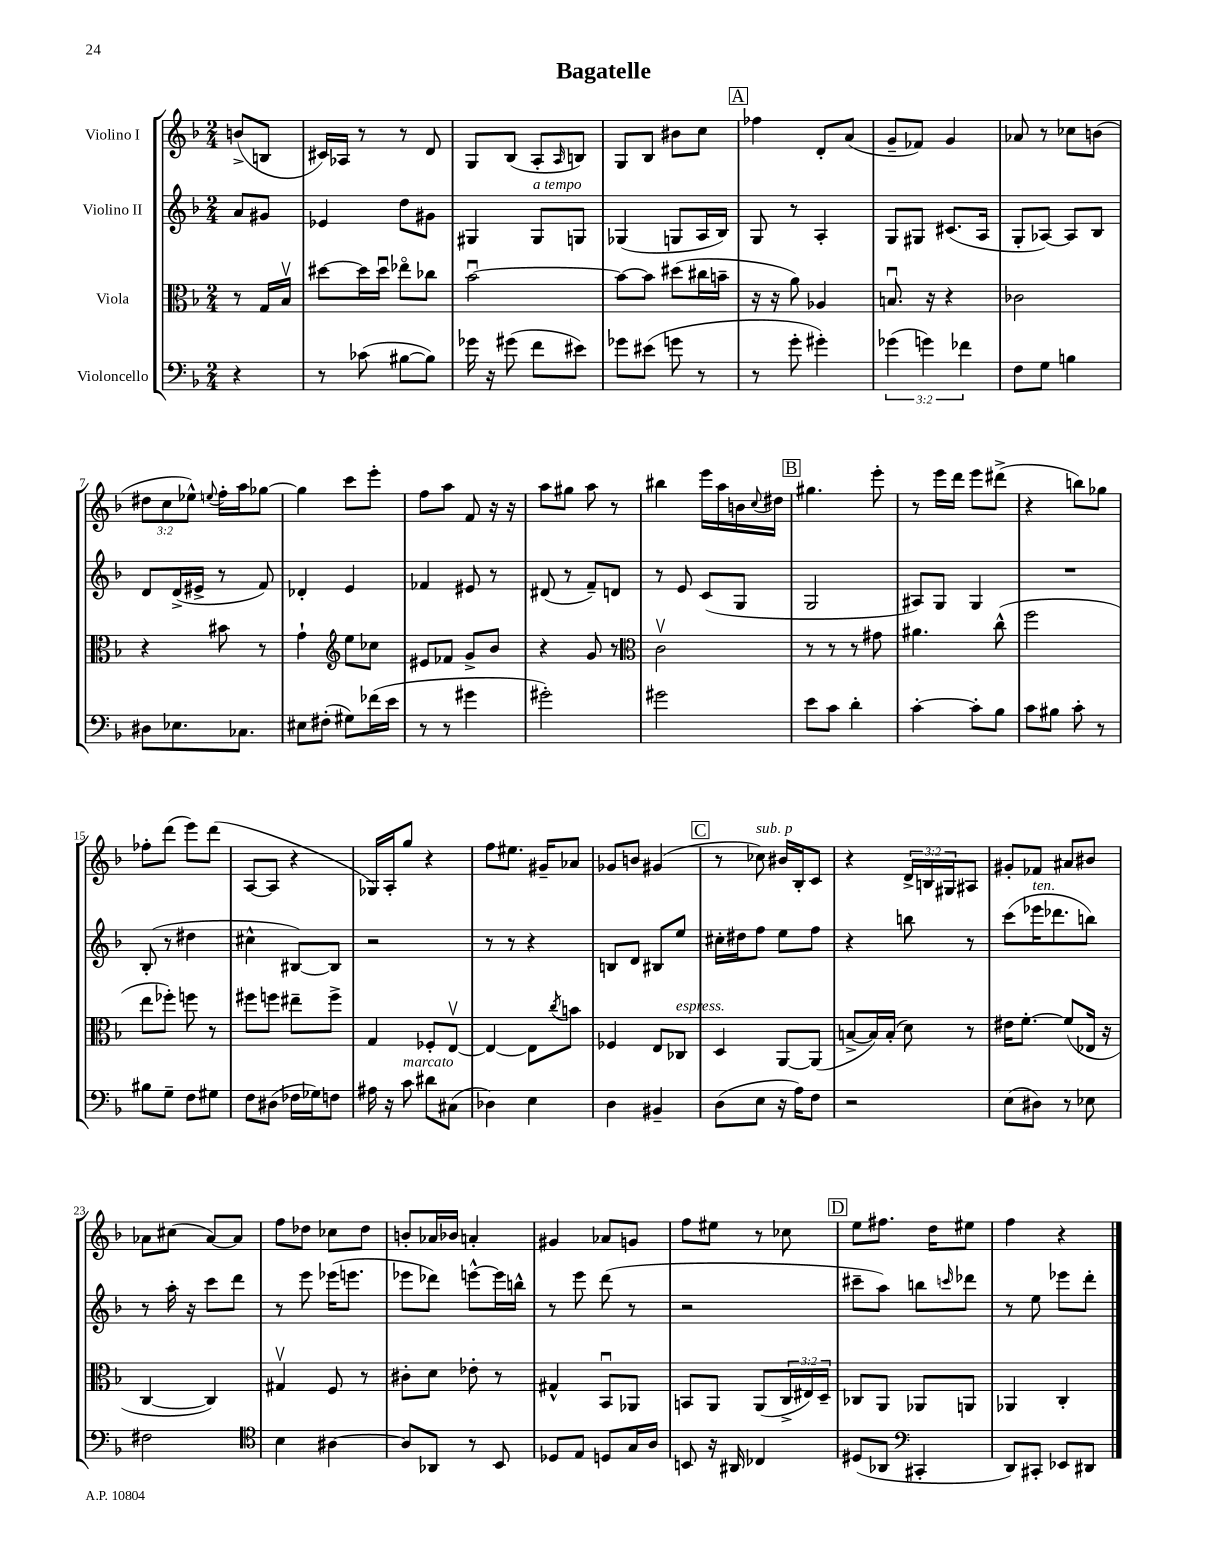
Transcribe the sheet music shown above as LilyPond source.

\header { title = "Bagatelle" }
<<
\new StaffGroup <<
\new Staff = "s0" \with { instrumentName = "Violino I" } {
    \clef treble \key f \major \numericTimeSignature \time 2/4 \override Staff.TupletNumber.text = #tuplet-number::calc-fraction-text \partial 4
    b'8->( b8 |
    cis'16) aes16 r8 r8 d'8 |
    g8 bes8( a8-. \grace { a16 } b8) |
    g8 bes8 bis'8 c''8 |
    \mark \markup { \box "A" } fes''4 d'8-. a'8( |
    g'8-- fes'8) g'4 |
    aes'8 r8 ces''8 b'8( |
    \tuplet 3/2 { dis''8 c''8 ees''8-^) } \appoggiatura { e''8 } f''16-. a''16 ges''8~ |
    ges''4 c'''8 e'''8-. |
    f''8 a''8 f'8 r16 r16 |
    a''8 gis''8 a''8 r8 |
    bis''4 e'''16 a''16 b'16 \appoggiatura { c''8 } dis''16 |
    \mark \markup { \box "B" } gis''4. e'''8-. |
    r8 e'''16 d'''16 e'''8 dis'''8->( |
    r4 b''8) ges''8 |
    fes''8-. d'''8( e'''8) d'''8( |
    a8~ a8 r4 |
    ges16) a16-. g''8 r4 |
    f''8 eis''8. gis'16-- aes'8 |
    ges'8 b'8 gis'4( |
    \mark \markup { \box "C" } r8 ces''8^\markup { \italic "sub. p" }) bis'16 bes16-. c'8 |
    r4 \tuplet 3/2 { d'16-> b16 gis16 } ais8 |
    gis'8-. fes'8 ais'8 bis'8 |
    aes'8 cis''8( aes'8~) aes'8 |
    f''8 des''8 ces''8 des''8 |
    b'8-. aes'16 bes'16 a'4-. |
    gis'4 aes'8 g'8 |
    f''8 eis''8 r8 ces''8 |
    \mark \markup { \box "D" } e''8 fis''8. d''16 eis''8 |
    f''4 r4 \bar "|." |
}
\new Staff = "s1" \with { instrumentName = "Violino II" } {
    \clef treble \key f \major \numericTimeSignature \time 2/4 \partial 4
    a'8 gis'8 |
    ees'4 d''8 gis'8 |
    gis4 gis8^\markup { \italic "a tempo" } g8 |
    ges4( g8 a16 bes16) |
    \mark \markup { \box "A" } g8 r8 a4-. |
    g8 gis8 cis'8.( a16 |
    g8-. aes8~) aes8 bes8 |
    d'8 d'16->( eis'16-> r8 f'8) |
    des'4-. e'4 |
    fes'4 eis'8 r8 |
    dis'8( r8 f'8--) d'8 |
    r8 e'8 c'8( g8 |
    \mark \markup { \box "B" } g2 |
    ais8) g8 g4 |
    R2 |
    bes8-.( r8 dis''4 |
    cis''4-^ bis8~) bis8 |
    r2 |
    r8 r8 r4 |
    b8 d'8 bis8 e''8 |
    \mark \markup { \box "C" } cis''16-. dis''16 f''8 e''8 f''8 |
    r4 b''8 r8 |
    c'''8( ees'''16^\markup { \italic "ten." } des'''8. b''8) |
    r8 a''16-. r16 c'''8 d'''8 |
    r8 e'''8 ees'''16( e'''8. |
    ees'''8 des'''8) e'''8~-^ e'''16 b''16-^ |
    r8 e'''8 d'''8( r8 |
    r2 |
    \mark \markup { \box "D" } cis'''8-- a''8) b''8 \grace { c'''16 } des'''8 |
    r8 e''8 ees'''8 d'''8-. \bar "|." |
}
\new Staff = "s2" \with { instrumentName = "Viola" } {
    \clef alto \key f \major \numericTimeSignature \time 2/4 \override Staff.TupletNumber.text = #tuplet-number::calc-fraction-text \partial 4
    r8 g16 bes16\upbow |
    dis''8~ dis''16 dis''16\downbow ees''8\flageolet ces''8 |
    bes'2~\downbow |
    bes'8~ bes'8 dis''8( cis''16 b'16-- |
    \mark \markup { \box "A" } r16 r16 a'8) aes4 |
    b8.\downbow r16 r4 |
    ces'2 |
    r4 bis'8 r8 |
    g'4-! \clef treble e''8 ces''8 |
    eis'8 fes'8 g'8-> bes'8 |
    r4 g'8 r8 |
    \clef alto c'2\upbow |
    \mark \markup { \box "B" } r8 r8 r8 gis'8 |
    ais'4. c''8-^( |
    f''2 |
    e''8 fes''8-.) f''8 r8 |
    fis''8 f''8 eis''8-- f''8-> |
    g4 fes8-. e8~\upbow |
    e4~ e8 \acciaccatura { c''8 } b'8 |
    fes4 e8 ces8^\markup { \italic "espress." } |
    \mark \markup { \box "C" } d4 a,8~ a,8( |
    b8~-> b16) b16-.( d'8) r8 |
    eis'16 f'8.~-. f'8( ees16 r16 |
    c4~ c4) |
    gis4\upbow f8 r8 |
    cis'8-. d'8 ees'8-. r8 |
    gis4-^ bes,8\downbow aes,8 |
    b,8 a,8 a,8( \tuplet 3/2 { c16-> eis16) d16-- } |
    \mark \markup { \box "D" } ces8 a,8 aes,8 a,8 |
    aes,4 c4-. \bar "|." |
}
\new Staff = "s3" \with { instrumentName = "Violoncello" } {
    \clef bass \key f \major \numericTimeSignature \time 2/4 \override Staff.TupletNumber.text = #tuplet-number::calc-fraction-text \partial 4
    r4 |
    r8 ces'8( bis8~ bis8) |
    ges'16 r16 gis'8( f'8 eis'8) |
    ges'8 eis'8( g'8 r8 |
    \mark \markup { \box "A" } r8 g'8-. gis'4-.) |
    \tuplet 3/2 { ges'4( g'4) fes'4 } |
    f8 g8 b4 |
    dis8 ees8. ces8. |
    eis8 fis8-.( gis8) fes'16( e'16 |
    r8 r8 gis'4 |
    gis'2-.) |
    gis'2 |
    \mark \markup { \box "B" } e'8 c'8 d'4-. |
    c'4~-. c'8-. bes8 |
    c'8 bis8 c'8-. r8 |
    bis8 g8-- f8 gis8 |
    f8 dis8( fes16 ges16) f8 |
    ais16 r16 c'8^\markup { \italic "marcato" } dis'8 cis8( |
    des4) e4 |
    d4 bis,4-- |
    \mark \markup { \box "C" } d8( e8 r16 a16) f8 |
    r2 |
    e8( dis8) r8 ees8 |
    fis2 |
    \clef tenor bes4 ais4~ |
    ais8 aes,8 r8 bes,8 |
    des8 e8 d8 g16 a16 |
    b,8 r16 ais,16 ces4 |
    \mark \markup { \box "D" } dis8( aes,8 \clef bass cis,4-. |
    d,8) cis,8-. ees,8 dis,8 \bar "|." |
}
>>
>>
